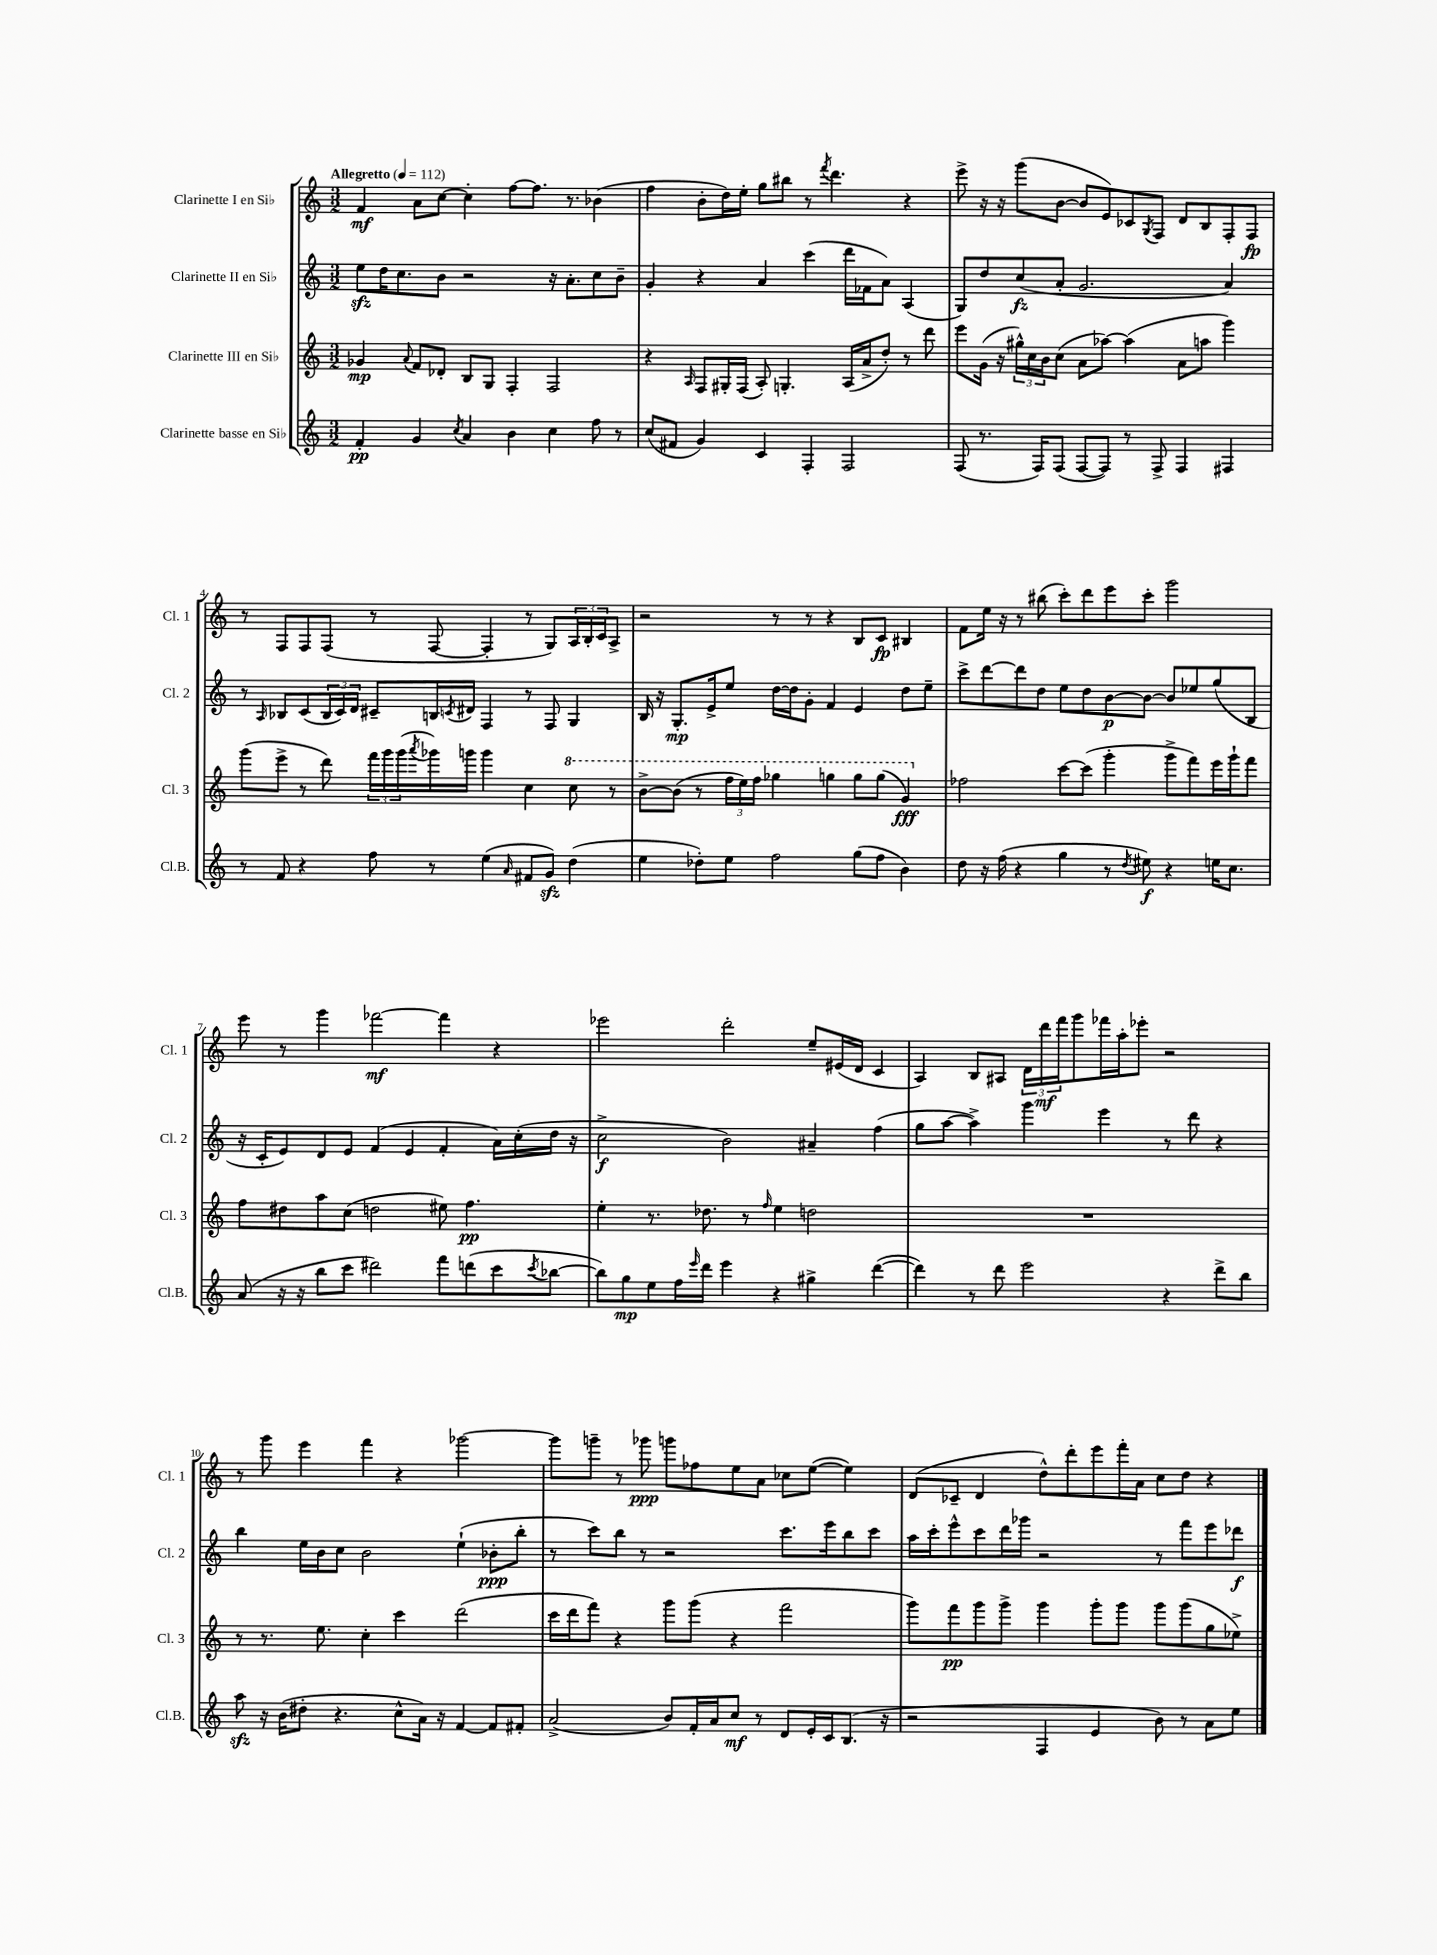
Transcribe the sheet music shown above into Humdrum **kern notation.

**kern	**dynam	**kern	**dynam	**kern	**dynam	**kern	**dynam
*part4	*part4	*part3	*part3	*part2	*part2	*part1	*part1
*staff4	*staff4	*staff3	*staff3	*staff2	*staff2	*staff1	*staff1
*I"Clarinette basse en Si♭	*	*I"Clarinette III en Si♭	*	*I"Clarinette II en Si♭	*	*I"Clarinette I en Si♭	*
*I'Cl.B.	*	*I'Cl. 3	*	*I'Cl. 2	*	*I'Cl. 1	*
*clefG2	*	*clefG2	*	*clefG2	*	*clefG2	*
*k[]	*	*k[]	*	*k[]	*	*k[]	*
*M3/2	*	*M3/2	*	*M3/2	*	*M3/2	*
*MM112	*	*MM112	*	*MM112	*	*MM112	*
=1	=1	=1	=1	=1	=1	=1	=1
!	!	!	!	!	!	!LO:TX:a:B:t=Allegretto	!
4f'/	pp	4g-X/	mp	8eezz\L	.	4f/	mf
.	.	.	.	16dd\K	.	.	.
.	.	.	.	8.cc\	.	.	.
.	.	8qqa/	.	.	.	.	.
4g/	.	8f/L	.	.	.	8a\L	.
.	.	8d-X'/J	.	8b\J	.	[8cc\J	.
8qcc/	.	.	.	.	.	.	.
4a/	.	8B/L	.	2r	.	4cc'\]	.
.	.	8G/J	.	.	.	.	.
4b\	.	4F'/	.	.	.	[8ff\L	.
.	.	.	.	.	.	8.ff\J]	.
4cc\	.	2F/	.	16r	.	.	.
.	.	.	.	8.a'\L	.	8.r	.
8ff\	.	.	.	8cc\	.	(4b-X\	.
8r	.	.	.	8b~\J	.	.	.
=2	=2	=2	=2	=2	=2	=2	=2
(8cc/L	.	4r	.	4g'/	.	4ff\	.
8f#X/J	.	.	.	.	.	.	.
.	.	16qqA/	.	.	.	.	.
4g/)	.	8F/L	.	4r	.	8b'\L	.
.	.	16G#X'/L	.	.	.	16dd\L)	.
.	.	(16F/JJ	.	.	.	16ee'\JJ	.
4c/	.	8A'/)	.	4a/	.	8gg\L	.
.	.	4.Gn'/	.	.	.	8bb#X\J	.
4F'/	.	.	.	(4ccc\	.	8r	.
.	.	.	.	.	.	8qfff/	.
.	.	.	.	.	.	4.ddd\	.
2F/	.	(16A/LL	.	16ddd\LL	.	.	.
.	.	16a^/J	.	16f-X\J	.	.	.
.	.	8dd'/J)	.	8a\J)	.	.	.
.	.	8r	.	(4A/	.	4r	.
.	.	8ddd\	.	.	.	.	.
=3	=3	=3	=3	=3	=3	=3	=3
(8F/	.	8eee\L	.	8G/L)	.	8eee^\	.
8.r	.	(16g\Jk	.	8dd/	.	16r	.
.	.	16r	.	.	.	16r	.
.	.	24gg#X^^\LL)	.	(8cc/	fz	(8ggg\L	.
.	.	24cc\	.	.	.	.	.
16F/KL)	.	.	.	.	.	.	.
.	.	24b\J	.	.	.	.	.
(8F/J	.	(8cc\J	.	8a'/J	.	[8b\J	.
[8F/L	.	8a\L	.	2.g/	.	8b/L]	.
8F/J])	.	[8aa-X\J)	.	.	.	8e/)	.
8r	.	(4aa-\]	.	.	.	8c-X/	.
.	.	.	.	.	.	8qG/	.
8F^/	.	.	.	.	.	8F/J	.
4F/	.	8a\L	.	.	.	8d/L	.
.	.	8aan\J	.	.	.	8B/	.
4F#X/	.	4ggg\)	.	4a/)	.	8F'/	.
.	.	.	.	.	.	8F/J	fp
!!LO:LB:g=z
=4	=4	=4	=4	=4	=4	=4	=4
8r	.	(8ggg\L	.	8r	.	8r	.
.	.	.	.	16qqA/	.	.	.
8f/	.	8eee^\J	.	8B-X/L	.	8F/L	.
4r	.	8r	.	(8c/	.	8F/	.
.	.	8ddd\)	.	24B-/L	.	(8F/J	.
.	.	.	.	24c/)	.	.	.
.	.	.	.	24d/JJ	.	.	.
8ff\	.	24fff\LL	.	8c#X~/L	.	8r	.
.	.	24ggg\	.	.	.	.	.
.	.	(24ggg\	.	.	.	.	.
.	.	8qaaa/	.	.	.	.	.
8r	.	16ggg-X\)	.	16Bn/L	.	[8F/	.
.	.	.	.	8qcn/	.	.	.
.	.	16gggn\JJ	.	16d#X/JJ	.	.	.
(4ee\	.	4ggg\	.	4F/	.	4F'/]	.
16qqa/	.	.	.	.	.	.	.
8f#X/L	.	4cc\	.	8r	.	8r	.
8gzz/J)	.	.	.	8F/	.	8G/L)	.
*	*	*8va	*	*	*	*	*
(4dd\	.	8ccc\	.	4G/	.	24A/L	.
.	.	.	.	.	.	24B'/	.
.	.	.	.	.	.	24c/J	.
.	.	8r	.	.	.	8A^/J	.
=5	=5	=5	=5	=5	=5	=5	=5
4ee\	.	[8bb^\L	.	16B/	.	2r	.
.	.	.	.	16r	.	.	.
.	.	(8bb\J]	.	8.G'/L	mp	.	.
8dd-X'\L)	.	8r	.	.	.	.	.
.	.	.	.	16e^/k	.	.	.
8ee\J	.	24fff\LL	.	8ee/J	.	.	.
.	.	24eee\)	.	.	.	.	.
.	.	24fff\JJ	.	.	.	.	.
2ff\	.	4ggg-X\	.	[16dd\LL	.	8r	.
.	.	.	.	16dd\J]	.	.	.
.	.	.	.	8g'\J	.	8r	.
.	.	4gggn\	.	4f/	.	4r	.
(8gg\L	.	8ggg\L	.	4e/	.	8B/L	.
8ff\J	.	(8ggg\J	.	.	.	8c/J	fp
4b\)	.	4gg/)	fff	8dd\L	.	4B#X/	.
.	.	.	.	8ee~\J	.	.	.
=6	=6	=6	=6	=6	=6	=6	=6
*	*	*X8va	*	*	*	*	*
8dd\	.	2ff-X\	.	8ccc^\L	.	8f\L	.
16r	.	.	.	[8ddd\	.	16ee\Jk	.
(16ff\	.	.	.	.	.	16r	.
4r	.	.	.	8ddd\]	.	8r	.
.	.	.	.	8dd\J	.	(8bb#X\	.
4gg\	.	[8ccc\L	.	8ee\L	.	8ccc'\L)	.
.	.	(8ccc\J]	.	8dd\	.	8ddd\	.
8r	.	4ggg'\	.	[8b\	p	8eee\	.
8qdd/	.	.	.	.	.	.	.
8ee#X\)	f	.	.	8b\J_	.	8ccc'\J	.
4r	.	8ggg^\L	.	8b/L]	.	2ggg\	.
.	.	8fff\)	.	8ee-X/	.	.	.
16een\KL	.	16eee\L	.	(8gg/	.	.	.
8.cc\J	.	16ggg`\J	.	.	.	.	.
.	.	8fff\J	.	8B/J	.	.	.
!!LO:LB:g=z
=7	=7	=7	=7	=7	=7	=7	=7
(8a/	.	8ff\L	.	16r	.	8eee\	.
.	.	.	.	16c'/KL	.	.	.
16r	.	8dd#X\	.	8e/)	.	8r	.
16r	.	.	.	.	.	.	.
8bb\L	.	8aa\	.	8d/	.	4ggg\	.
8ccc\J	.	(8cc\J	.	8e/J	.	.	.
2ddd#X\)	.	2ddn\	.	(4f/	.	[2fff-X\	mf
.	.	.	.	4e/	.	.	.
8fff\L	.	8ee#X\)	.	4f'/	.	4fff-\]	.
(8dddn\	.	4.ff\	pp	.	.	.	.
8ccc\	.	.	.	16a\LL)	.	4r	.
.	.	.	.	(16cc'\	.	.	.
8qccc/	.	.	.	.	.	.	.
[8bb-X\J	.	.	.	16dd\JJ	.	.	.
.	.	.	.	16r	.	.	.
=8	=8	=8	=8	=8	=8	=8	=8
8bb-\L])	.	4ee'\	.	2cc^\	f	2eee-X\	.
8gg\	mp	.	.	.	.	.	.
8ee\	.	8.r	.	.	.	.	.
16ff\L	.	.	.	.	.	.	.
16qqeee/	.	.	.	.	.	.	.
16ddd\JJ	.	8.dd-X\	.	.	.	.	.
4eee\	.	.	.	2b\)	.	2ddd'\	.
.	.	8r	.	.	.	.	.
.	.	16qqff/	.	.	.	.	.
4r	.	4ee\	.	.	.	.	.
4gg#X^\	.	2ddn\	.	4a#X~/	.	8ee~/L	.
.	.	.	.	.	.	(16e#X/L	.
.	.	.	.	.	.	16d/JJ	.
([4ddd\	.	.	.	(4ff\	.	4c/	.
=9	=9	=9	=9	=9	=9	=9	=9
4ddd\])	.	1.r	.	8gg\L	.	4A/)	.
.	.	.	.	[8aa\J	.	.	.
8r	.	.	.	4aa^\])	.	8B/L	.
8ddd\	.	.	.	.	.	8A#X/J	.
2eee\	.	.	.	4ggg\	.	24d\LL	.
.	.	.	.	.	.	24ddd\	mf
.	.	.	.	.	.	24fff\J	.
.	.	.	.	.	.	8ggg\	.
.	.	.	.	4eee\	.	16fff-X\L	.
.	.	.	.	.	.	16aa'\J	.
.	.	.	.	.	.	8eee-X'\J	.
4r	.	.	.	8r	.	2r	.
.	.	.	.	8ddd\	.	.	.
8ddd^\L	.	.	.	4r	.	.	.
8bb\J	.	.	.	.	.	.	.
!!LO:LB:g=z
=10	=10	=10	=10	=10	=10	=10	=10
8aazz\	.	8r	.	4bb\	.	8r	.
16r	.	8.r	.	.	.	8ggg\	.
(16b\KL	.	.	.	.	.	.	.
8dd#X'\J	.	.	.	16ee\LL	.	4eee\	.
.	.	8.ee\	.	16b\J	.	.	.
4.r	.	.	.	8cc\J	.	.	.
.	.	4cc'\	.	2b\	.	4fff\	.
8cc^^\L	.	4ccc\	.	.	.	4r	.
16a\Jk)	.	.	.	.	.	.	.
16r	.	.	.	.	.	.	.
[4f/	.	(2ddd\	.	(4ee`\	.	[2ggg-X\	.
8f/L]	.	.	.	8b-X'\L	ppp	.	.
8f#X'/J	.	.	.	8bb'\J	.	.	.
=11	=11	=11	=11	=11	=11	=11	=11
(2a^/	.	16ccc\LL	.	8r	.	8ggg-\L]	.
.	.	16ddd\J	.	.	.	.	.
.	.	8fff\J)	.	8ccc\L)	.	8gggn~\J	.
.	.	4r	.	8bb\J	.	8r	.
.	.	.	.	8r	.	8ggg-X\	ppp
8b/L)	.	8ggg\L	.	2r	.	8gggn\L	.
16f'/L	.	(8ggg\J	.	.	.	8ff-X\	.
16a/J	.	.	.	.	.	.	.
8cc/J	mf	4r	.	.	.	8ee\	.
8r	.	.	.	.	.	8a\J	.
8d/L	.	2fff\	.	8.ccc\L	.	8cc-X\L	.
16e'/L	.	.	.	.	.	([8ee\J	.
16c/J	.	.	.	16eee\k	.	.	.
(8.B/J	.	.	.	8bb\	.	4ee\])	.
.	.	.	.	8ccc\J	.	.	.
16r	.	.	.	.	.	.	.
=12	=12	=12	=12	=12	=12	=12	=12
2r	.	8ggg\L)	.	16aa\LL	.	(8d/L	.
.	.	.	.	16ccc'\J	.	.	.
.	.	8fff\	pp	8eee^^\	.	8c-X~/J	.
.	.	8ggg\	.	8ccc\	.	4d/	.
.	.	8ggg^\J	.	16ddd\L	.	.	.
.	.	.	.	16ggg-X\JJ	.	.	.
4F/	.	4ggg\	.	2r	.	8dd^^\L)	.
.	.	.	.	.	.	8ddd'\	.
4e/	.	8ggg'\L	.	.	.	8eee\	.
.	.	8ggg\J	.	.	.	16fff'\L	.
.	.	.	.	.	.	16a\JJ	.
8b\)	.	8ggg\L	.	8r	.	8cc\L	.
8r	.	(8ggg\	.	8fff\L	.	8dd\J	.
8a\L	.	8gg\	.	8eee\	.	4r	.
8ee\J	.	8ee-X^\J)	.	8ddd-X\J	f	.	.
==	==	==	==	==	==	==	==
*-	*-	*-	*-	*-	*-	*-	*-
